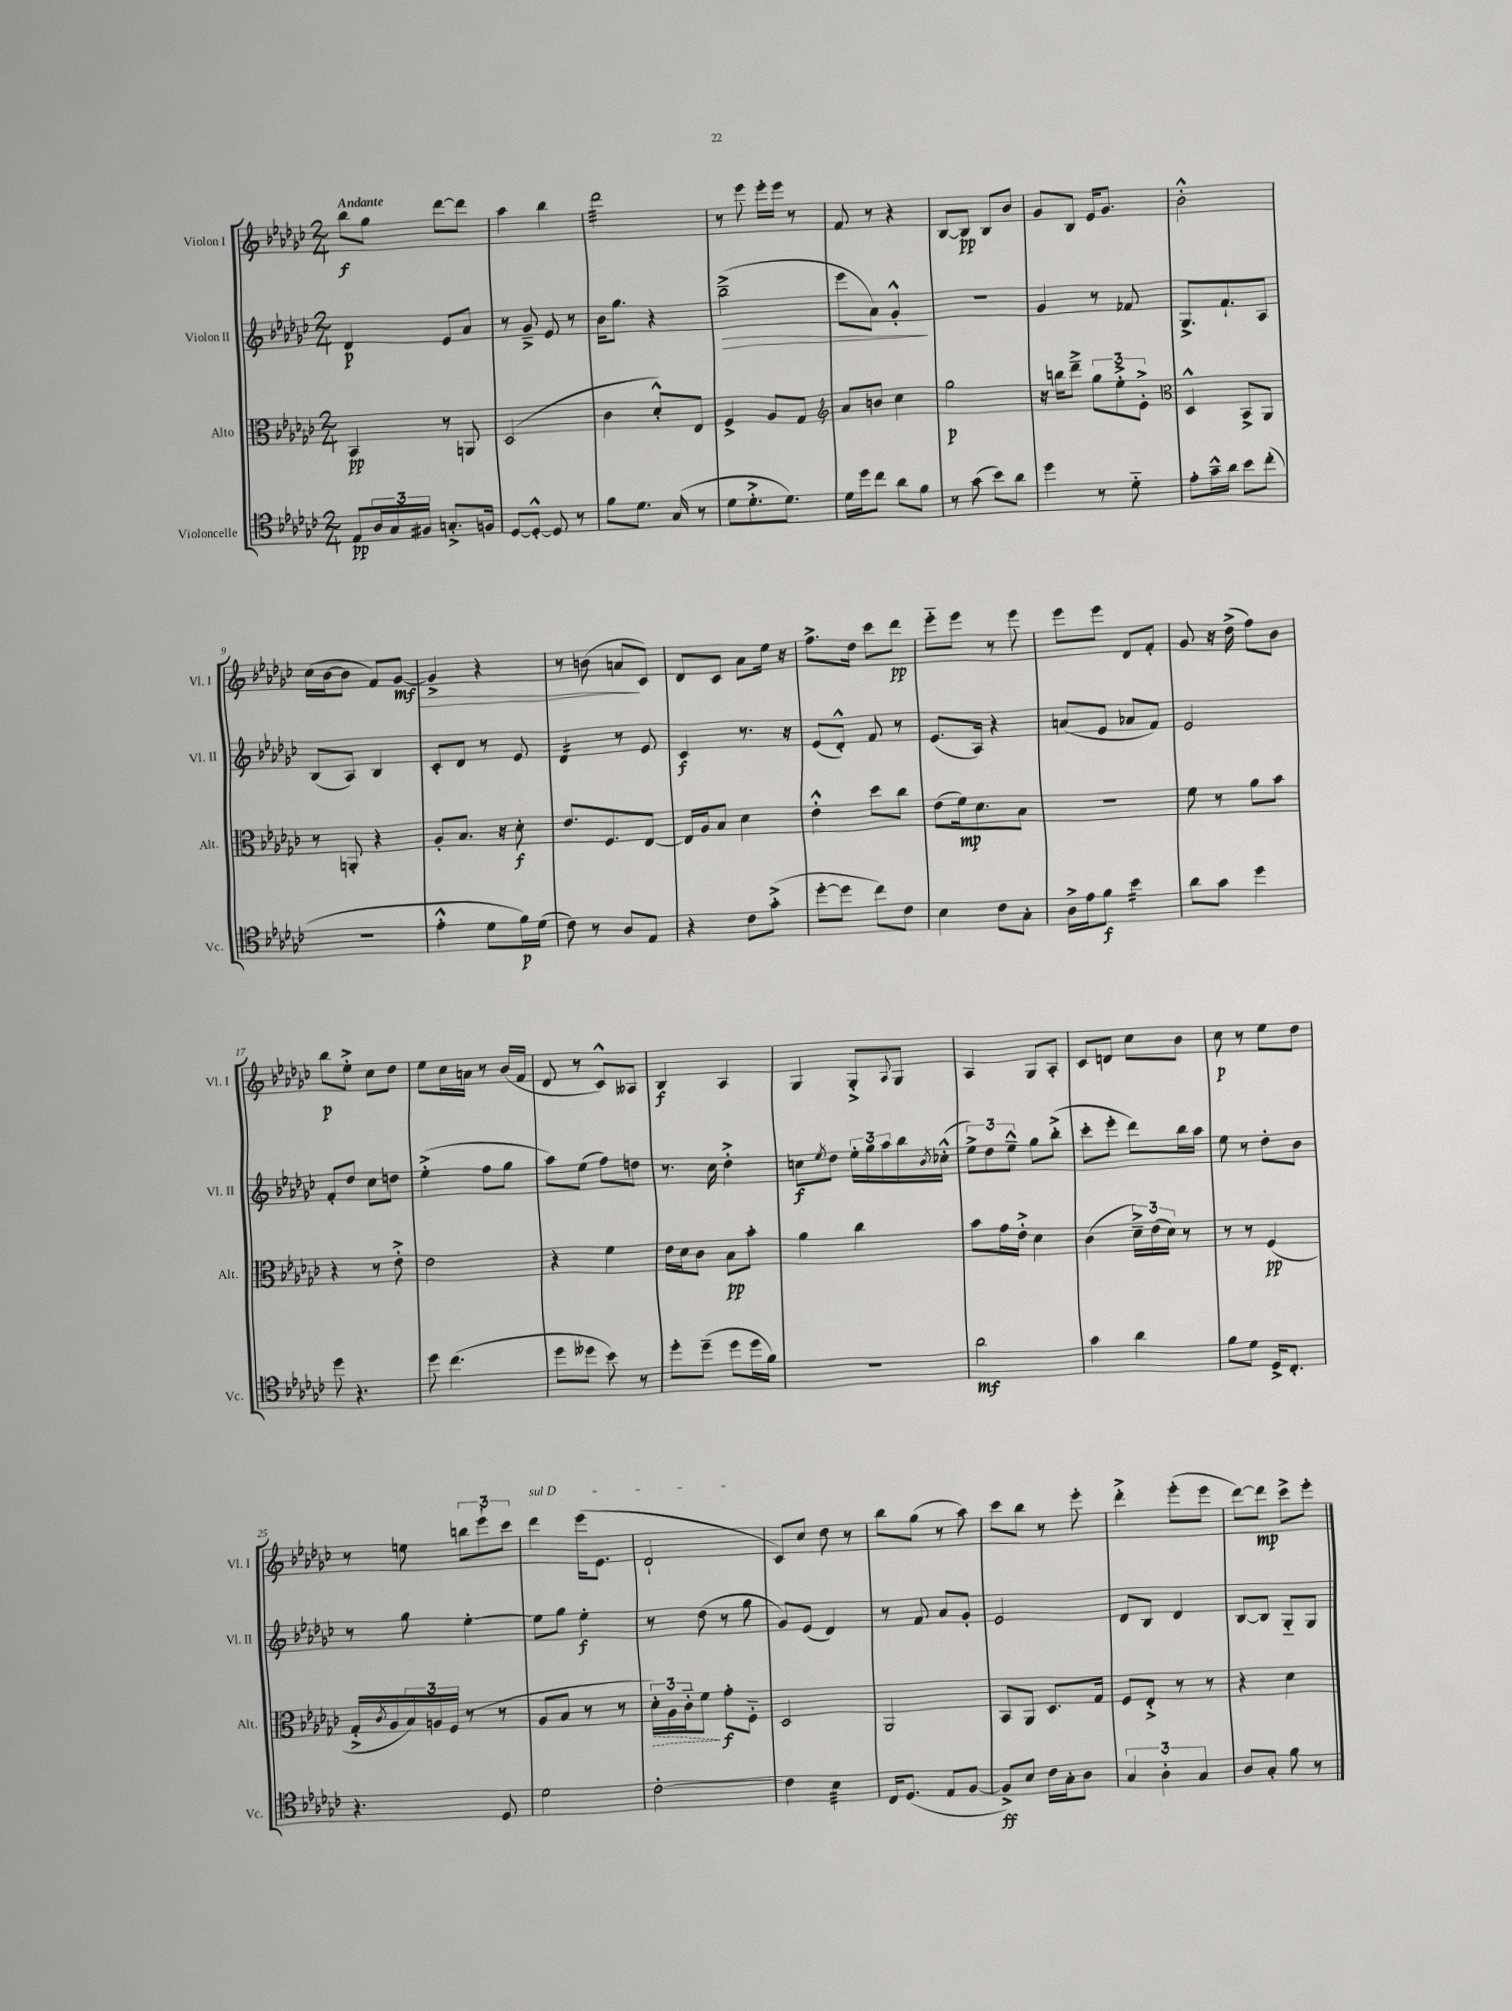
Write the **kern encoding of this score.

**kern	**kern	**kern	**kern
*staff4	*staff3	*staff2	*staff1
*clefC4	*clefC3	*clefG2	*clefG2
*k[b-e-a-d-g-c-]	*k[b-e-a-d-g-c-]	*k[b-e-a-d-g-c-]	*k[b-e-a-d-g-c-]
*M2/4	*M2/4	*M2/4	*M2/4
8E-	4BB-	4d-	8bb-
24A-	.	.	8gg-
24G-	.	.	.
24F#	.	.	.
8.G'^	8r	8e-	[8ddd-
.	8AA	8a-	8ddd-]
16F	.	.	.
=	=	=	=
[8D-	(2D-	8r	4aa-
8D-'^^_	.	8g-~^	.
8D-]	.	8e-	4bb-
8r	.	8r	.
=	=	=	=
8f	4c-	16b-	2ddd-
.	.	8.gg-	.
8.d-	.	.	.
.	8d-'^^)	4r	.
(16G-	.	.	.
8r	8E-	.	.
=	=	=	=
8d-	4F^	(2bb-~^	8r
8.d-'^	.	.	8eee-
.	8A-	.	16eee-'
8.d-)	.	.	16eee-
.	8G-	.	8r
=	=	=	=
*	*clefG2	*	*
16d-	8a-	8eee-	8f
16dd-	.	.	.
8cc-	8b	8a-)	8r
8a-	4cc-	4g-'^^	4r
8f	.	.	.
=	=	=	=
8r	2gg-	2r	[8B-
(8g-	.	.	8B-]
8b-)	.	.	8B-
8a-	.	.	8b-
=	=	=	=
4dd-	16r	4g-	8g-
.	16bb	.	.
.	8ddd-~^	.	8B-
8r	12gg-	8r	16e-
.	.	.	8.g-
.	12ee-'^	.	.
8d-'~	.	8f-	.
.	12e-'^	.	.
=	=	=	=
*	*clefC3	*	*
8e-'	4D-^^	8.G-^	2b-'^^
16g-~^^	.	.	.
16a-	.	8.f`	.
8b-	8BB-^	.	.
(8cc-'	8AA-	8A-	.
=	=	=	=
2r	8r	(8B-	(16cc-
.	.	.	[16b-
.	8AA'	8A-)	8b-]
.	4r	4B-	8f)
.	.	.	[8g-
=	=	=	=
4e-'^^	8A-'	8c-'	4g-^]
.	8.B-	8d-	.
8d-	.	8r	4r
.	16r	.	.
16f)	8d-'	8e-	.
(16d-	.	.	.
=	=	=	=
8c-)	8.e-	4d-	8r
8r	.	.	(8b
.	8.F	.	.
8A-	.	8r	8a
8E-	[8E-	8e-	8c-)
=	=	=	=
4r	16E-]	4c-	8d-
.	16A-	.	.
.	8B-	.	8c-
8c-	4d-	8.r	8a-
(8g-'^	.	.	16ee-
.	.	16r	16r
=	=	=	=
[8dd-'	4e-'^^	(8e-	8.ff^
8dd-]	.	8d-'^^)	.
.	.	.	16dd-
8cc-)	8dd-	8f	8ccc-
8c-	8cc-	8r	8ddd-
=	=	=	=
4B-	(8e-	(8.e-	8eee-'~
.	16f)	.	8eee-
.	8.d-	16A-)	.
8c-	.	4r	8r
8G-'	8B-	.	8eee-
=	=	=	=
16A-^	2r	(8a	8eee-
16e-	.	.	.
8f	.	8e-	8eee-
4b-	.	8a-	8d-
.	.	8f)	8f'
=	=	=	=
8a-	8f	2e-	8g-
8g-	8r	.	16r
.	.	.	(16dd-^
4dd-	8a-	.	8ff)
.	8b-	.	8b-
=	=	=	=
8dd-	4r	8f'	8bb-
4.r	.	8dd-	8ee-'^
.	8r	8cc-	8cc-
.	8e-'^	8dd	8dd-
=	=	=	=
8dd-	2e-	(4ee-'^	8ee-
(4.cc-	.	.	16cc-
.	.	.	16a
.	.	8ff	8r
.	.	8gg-	(16b-
.	.	.	16f
=	=	=	=
8dd-	4r	8aa-)	8d-
8dd--	.	(8ee-	8r
8b-)	4f	8ff)	8c-^^)
8r	.	8dd	8A--
=	=	=	=
8dd-'	16e-	8.r	4B-
.	16d-	.	.
(8dd-~	8c-	.	.
.	.	16cc-	.
8dd-	8B-	4dd-'^	4A-
16dd-	8b-'	.	.
16f)	.	.	.
=	=	=	=
2r	4a-	8cc	4G-
.	.	8qee-	.
.	.	8dd-	.
.	4cc-	24ee-'	8G-'^
.	.	24gg-	.
.	.	24aa-	.
.	.	.	8qqA-
.	.	16bb-	8G-
.	.	8qb-	.
.	.	(16cc-'^^	.
=	=	=	=
2a-	8b-	12ee-^)	4A-
.	.	12dd-	.
.	16g-	.	.
.	.	12ee-~^^	.
.	16e-'^	.	.
.	4d-	8gg-	8G-
.	.	(8bb-'^	8A-'
=	=	=	=
4g-	(4c-	8ccc-'	8c-
.	.	8eee-'	8d
4a-	24d-~^)	8ddd-)	8cc-
.	(24e-	.	.
.	24d-)	.	.
.	8r	16bb-	8b-
.	.	16aa-	.
=	=	=	=
8f	8r	8ee-	8cc-
8d-	8r	8r	8r
16D-^	(4F	8dd-'	8ee-
8.C-'	.	.	.
.	.	8b-	8dd-
=	=	=	=
4.r	16G-'^	8r	8r
.	8qc-	.	.
.	16A-	.	.
.	24B-)	8gg-	8ee
.	24A	.	.
.	(24F	.	.
.	8r	[4ee-'	12bb
.	.	.	12eee-`
8D-	8r	.	.
.	.	.	12ccc-
=	=	=	=
2d-	8A-	8ee-]	4ddd-
.	8B-	8gg-	.
.	8r	4ee-'	(16eee-
.	.	.	8.e-
.	8r	.	.
=	=	=	=
[2c-'	24d-')	8r	2d-`
.	24A-	.	.
.	24c-'~	.	.
.	8f	(8dd-	.
.	8g-'	8r	.
.	8F'~	8gg-	.
=	=	=	=
4c-]	2D-	8g-)	8c-)
.	.	(8e-	8cc-
4B-	.	4d-)	8dd-
.	.	.	8r
=	=	=	=
16C-	2AA-	8r	8bb-
(8.D-	.	.	.
.	.	8f	(8gg-
8E-	.	8a-	8r
[8F	.	8g-'	8aa-)
=	=	=	=
8F^])	8BB-	2e-	8ccc-
8B-	8AA-	.	8bb-
16c-	8.D-	.	8r
16G-'	.	.	.
8A-	.	.	8eee-'
.	16G-	.	.
=	=	=	=
6G-	8F	8d-	4ddd-'^
.	8E-'^	8B-	.
6A-'	.	.	.
.	8r	4d-	(8eee-'
6G-	.	.	.
.	8r	.	8eee-
=	=	=	=
8A-	4r	[8B-	[8ddd-)
8G-'	.	8B-]	8ddd-]
8f	4d-	8G-'~	8ccc-^
8r	.	8G-	8eee-'
==	==	==	==
*-	*-	*-	*-
